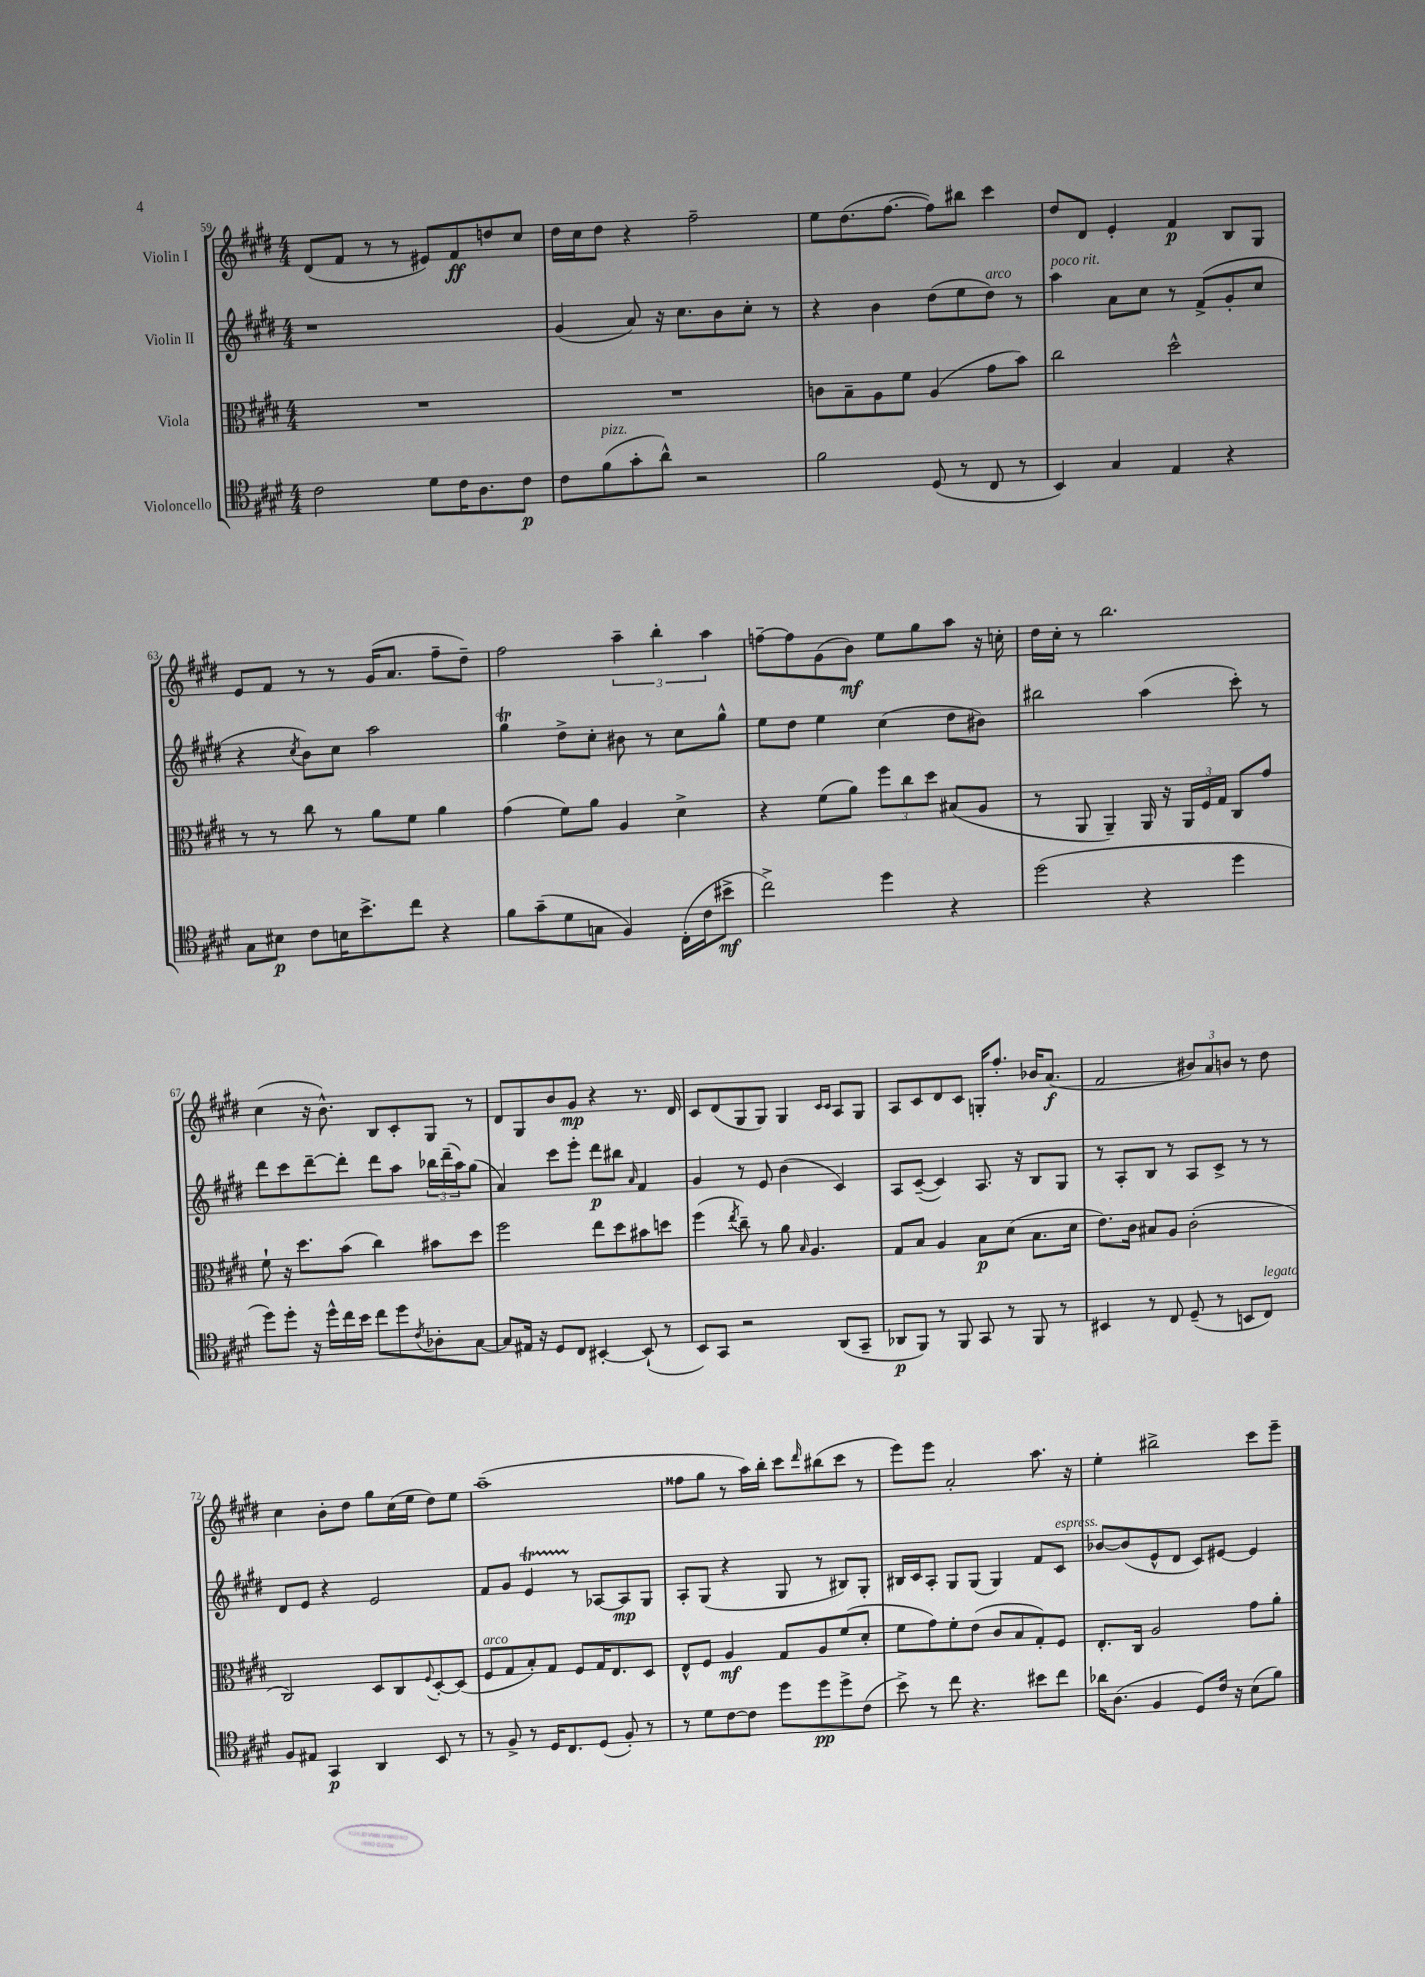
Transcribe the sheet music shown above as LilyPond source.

<<
\new StaffGroup <<
\new Staff = "s0" \with { instrumentName = "Violin I" } {
    \clef treble \key e \major \numericTimeSignature \time 4/4
    dis'8( fis'8 r8 r8 eis'8) fis'8\ff d''8 cis''8 |
    dis''16 cis''16 dis''8 r4 fis''2-- |
    e''8 dis''8.( fis''8.~ fis''8) bis''8 cis'''4 |
    dis''8 dis'8 e'4-. fis'4\p b8 gis8 |
    e'8 fis'8 r8 r8 gis'16( a'8. fis''8-- dis''8--) |
    fis''2 \tuplet 3/2 { a''4-- b''4-. a''4 } |
    f''8~-- f''8 gis'8( b'8\mf) e''8 gis''8 a''8 r16 c''16-. |
    dis''16 cis''16-. r8 b''2. |
    cis''4( r16 b'8.-^) b8 cis'8-. gis8 r8 |
    dis'8 gis8 b'8 gis'8\mp r4 r8. dis'16 |
    cis'8 dis'8( gis8 gis8) gis4 \grace { cis'16 cis'16 } a8 gis8 |
    a8 cis'8 dis'8 cis'8 g16-. fis''8.-. bes'16 a'8.\f( |
    fis'2 \tuplet 3/2 { bis'8) a'8 b'8 } r8 dis''8 |
    cis''4 b'8-. dis''8 gis''8 cis''16( e''16 dis''8) e''8 |
    a''1--( |
    fisis''8 gis''8 r8 a''16) b''16-. cis'''8 \grace { dis'''16 } bis''8( cis'''8 r8 |
    e'''8) e'''8 a'2-. a''8. r16 |
    e''4-. bis''2-> cis'''8 e'''8-- \bar "|." |
}
\new Staff = "s1" \with { instrumentName = "Violin II" } {
    \clef treble \key e \major \numericTimeSignature \time 4/4
    r1 |
    gis'4( a'8) r16 cis''8. b'8 cis''8-. r8 |
    r4 b'4 dis''8( e''8 dis''8^\markup { \italic "arco" }) r8 |
    a''4^\markup { \italic "poco rit." } a'8 cis''8 r8 fis'8->( gis'8-. cis''8 |
    r4 \acciaccatura { cis''8 } b'8) cis''8 a''2 |
    gis''4\trill dis''8-> cis''8-. bis'8 r8 cis''8 gis''8-^ |
    e''8 dis''8 e''4 cis''4( dis''8 bis'8) |
    bis''2 a''4( cis'''8-.) r8 |
    dis'''8 cis'''8 dis'''8~-- dis'''8-. dis'''8 a''8 \tuplet 3/2 { bes''16 dis'''16--( a''16) } gis''8( |
    a'4) cis'''8 e'''8-. dis'''8\p bis''8 \grace { a'16 } fis'4 |
    gis'4 r8 e'8 b'4( cis'4) |
    a8 cis'8~--( cis'4) a8. r16 b8 gis8 |
    r8 a8-. b8 r8 a8 cis'8-> r8 r8 |
    dis'8 e'8 r4 e'2 |
    fis'8 gis'8 e'4\startTrillSpan r8\stopTrillSpan aes8~ aes8\mp gis8 |
    a8-. gis8( r4 gis8 r8 bis8) gis8-. |
    bis16 cis'16 a8-. gis8 gis8( gis4) fis'8 cis'8^\markup { \italic "espress." } |
    bes'8~ bes'8( e'8-^ dis'8 cis'8) eis'8~ eis'4 \bar "|." |
}
\new Staff = "s2" \with { instrumentName = "Viola" } {
    \clef alto \key e \major \numericTimeSignature \time 4/4
    R1 |
    R1 |
    c'8 b8-- a8 fis'8 a4( gis'8 b'8) |
    cis''2 dis''2-^ |
    r8 r8 cis''8 r8 a'8 fis'8 a'4 |
    gis'4( fis'8) a'8 a4 dis'4-> |
    r4 fis'8( a'8) \tuplet 3/2 { fis''8 cis''8 dis''8 } bis8( a8 |
    r8 a,8 a,4--) a,16 r16 \tuplet 3/2 { a,16 fis16 gis16 } cis8 gis'8 |
    fis'8-! r16 dis''8. b'8( cis''4) bis'8 dis''8 |
    fis''2 e''8 dis''8 bis'8 d''8 |
    fis''4( \acciaccatura { e''8 } cis''8--) r8 a'8 \grace { b16 } a4. |
    gis8 b8 a4 b8\p dis'8( b8. dis'16 |
    e'8.) cis'16 bis8 a8 cis'2-.( |
    cis2) dis8 cis8 \appoggiatura { fis8 } dis8~-. dis8( |
    fis8^\markup { \italic "arco" } gis8 b8-.) gis8 fis8 gis16 e8. dis8 |
    e8-^ fis8 a4\mf gis8 a8 fis'8( dis'8-. |
    fis'8 gis'8) fis'8-. e'8( cis'8 b8 gis8-.) fis8 |
    e8.-. cis16 a2 gis'8 a'8-. \bar "|." |
}
\new Staff = "s3" \with { instrumentName = "Violoncello" } {
    \clef tenor \key e \major \numericTimeSignature \time 4/4
    cis'2 dis'8 cis'16 a8. cis'8\p |
    cis'8 fis'8^\markup { \italic "pizz." }( gis'8-. a'8-^) r2 |
    fis'2 dis8( r8 cis8 r8 |
    b,4) gis4 e4 r4 |
    gis8 bis8\p cis'8 b16 b'8.-> cis''8 r4 |
    fis'8 gis'8--( dis'8 g8 fis4) cis16-.( cis'16 bis'8->\mf |
    cis''2->) dis''4 r4 |
    dis''2( r4 dis''4 |
    dis''8) dis''8-. r16 dis''16-^ cis''16 b'16 cis''8 dis''8 \acciaccatura { cis'8 } aes8-. gis8~ |
    gis8 eis16 r16 dis8 cis8 bis,4~-. bis,8-!( r8 |
    b,8) gis,8 r2 a,8( gis,8-- |
    aes,8\p fis,8) r8 fis,8 gis,8 r8 fis,8 r8 |
    bis,4 r8 cis8 dis8--( r8 b,8 cis8^\markup { \italic "legato" }) |
    fis8 eis8 gis,4\p a,4 b,8 r8 |
    r8 fis8-> r8 dis16 cis8. dis8( fis8-.) r8 |
    r8 dis'8 cis'8~ cis'8 dis''8 dis''8\pp dis''8-> cis'8( |
    b'8->) r8 cis''8 r4. bis'8 cis''8 |
    aes'16 a8.( fis4 dis8) cis'16 r16 b8( fis'8) \bar "|." |
}
>>
>>
\layout { \context { \Score currentBarNumber = #59 } }
